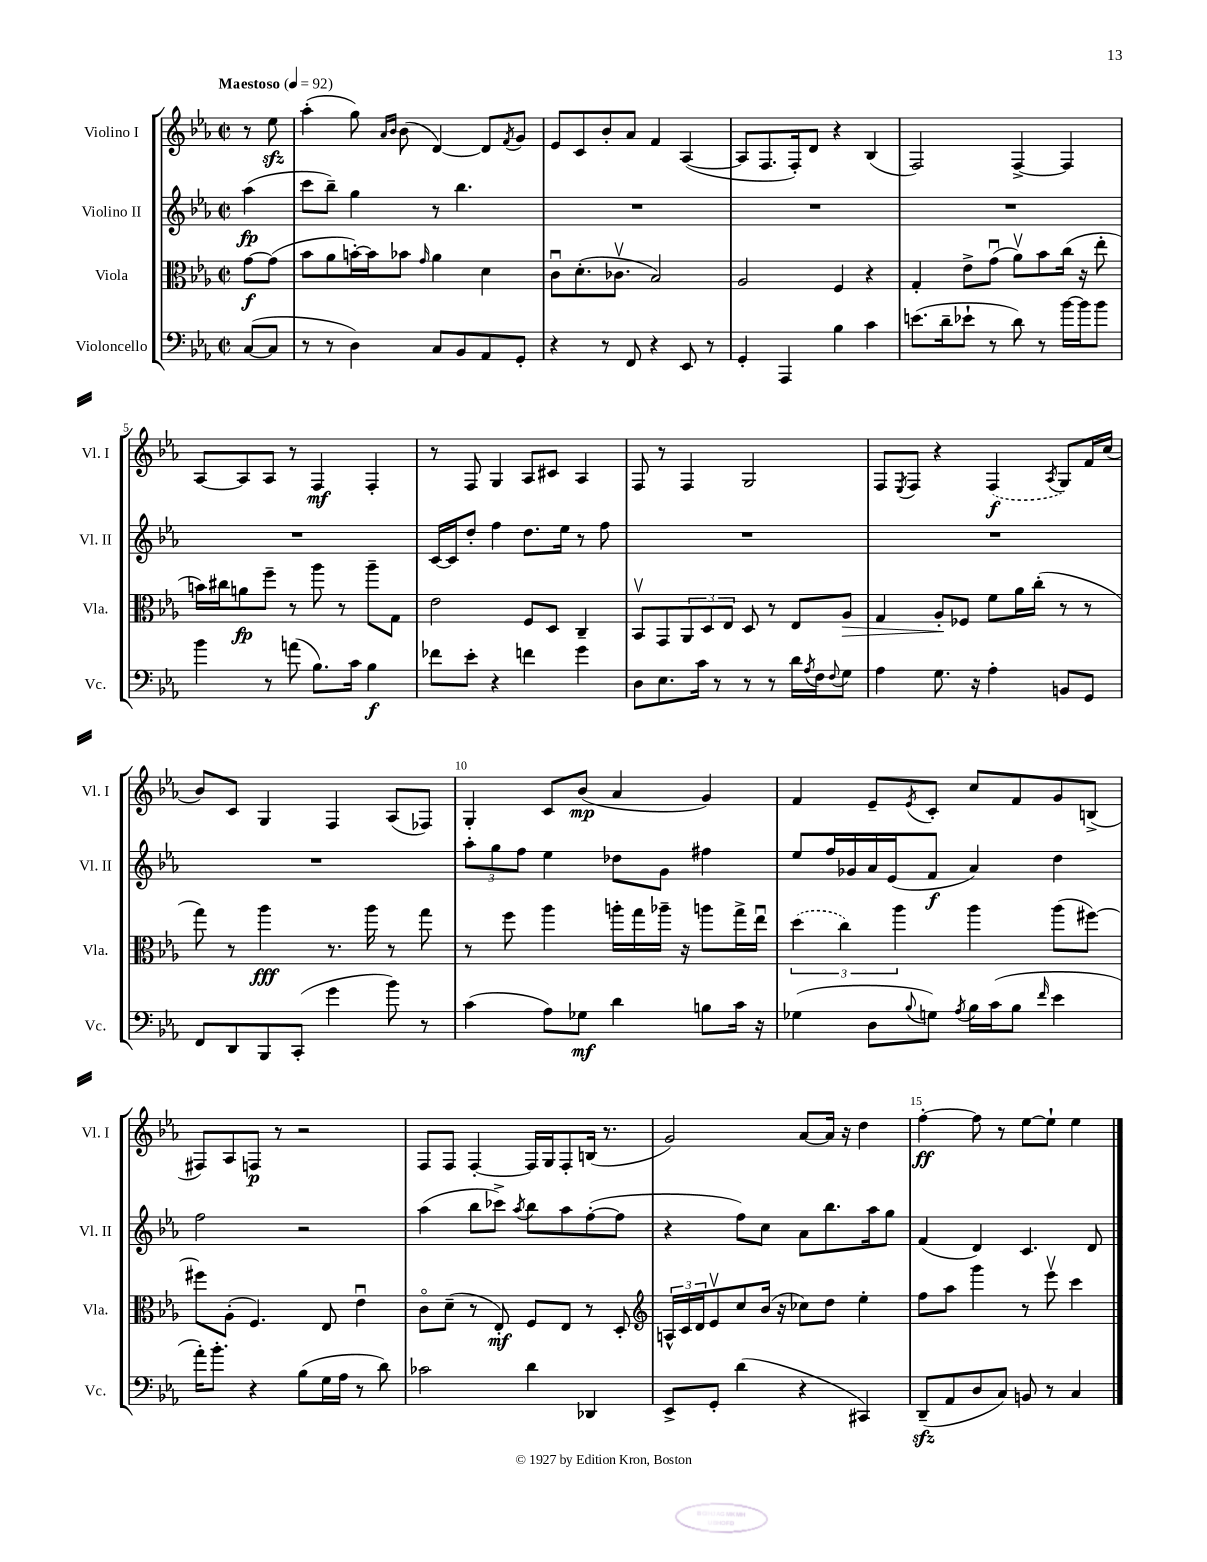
<<
\new StaffGroup <<
\new Staff = "s0" \with { instrumentName = "Violino I" shortInstrumentName = "Vl. I" } {
    \clef treble \key ees \major \defaultTimeSignature \time 2/2 \partial 4 \tempo "Maestoso" 4 = 92
    r8 ees''8\sfz |
    aes''4-.( g''8) \grace { aes'16 bes'16 } bes'8( d'4~) d'8 \acciaccatura { f'8 } g'8 |
    ees'8 c'8 bes'8-. aes'8 f'4 aes4~( |
    aes8 f8. f16-.) d'8 r4 bes4( |
    f2) f4~-> f4 |
    aes8~ aes8 aes8 r8 f4\mf f4-. |
    r8 f8 g4 aes8 cis'8 aes4 |
    f8 r8 f4 g2 |
    f8 \acciaccatura { ees8 } f8 r4 \once \slurDashed f4\f( \acciaccatura { aes8 } g8) f'16 c''16( |
    bes'8) c'8 g4 f4 aes8( fes8) |
    g4-. c'8 bes'8\mp( aes'4 g'4) |
    f'4 ees'8-- \acciaccatura { ees'8 } c'8-. c''8 f'8 g'8 b8->( |
    fis8) aes8 f8\p r8 r2 |
    f8 f8 f4~-. f16 g16 f8-. b16( r8. |
    g'2) aes'8~ aes'16 r16 d''4 |
    f''4~-.\ff f''8 r8 ees''8~ ees''8-! ees''4 \bar "|." |
}
\new Staff = "s1" \with { instrumentName = "Violino II" shortInstrumentName = "Vl. II" } {
    \clef treble \key ees \major \defaultTimeSignature \time 2/2 \partial 4
    aes''4\fp( |
    c'''8 bes''8--) g''4 r8 bes''4. |
    R1 |
    R1 |
    R1 |
    R1 |
    c'16~ c'16 d''8-. f''4 d''8. ees''16 r8 f''8 |
    R1 |
    R1 |
    R1 |
    \tuplet 3/2 { aes''8-. g''8 f''8 } ees''4 des''8 g'8 fis''4 |
    ees''8 f''16 ges'16 aes'16 ees'16( f'8\f aes'4) d''4 |
    f''2 r2 |
    aes''4( bes''8 ces'''8->) \acciaccatura { aes''8 } bes''8 aes''8 f''8~-.( f''8 |
    r4 f''8) c''8 aes'8 bes''8. aes''16 g''8 |
    f'4( d'4) c'4. d'8 \bar "|." |
}
\new Staff = "s2" \with { instrumentName = "Viola" shortInstrumentName = "Vla." } {
    \clef alto \key ees \major \defaultTimeSignature \time 2/2 \partial 4
    g'8~\f g'8( |
    bes'8 aes'8 b'16~-.) b'16 bes'8 \grace { g'16 } aes'4 d'4 |
    c'8\downbow d'8.-.( ces'8.\upbow bes2) |
    aes2 f4 r4 |
    g4-. ees'8-> g'8\downbow( aes'8\upbow) bes'8 c''16( r16 ees''8-. |
    b'16) cis''16 a'8\fp f''8-- r8 aes''8 r8 aes''8-- g8 |
    ees'2 f8 d8 c4-- |
    bes,8\upbow g,8 \tuplet 3/2 { aes,8 d8 ees8 } d8 r8 ees8 aes8\> |
    g4 aes8-.\! fes8 f'8 aes'16 c''16-.( r8 r8 |
    g''8) r8 aes''4\fff r8. aes''16 r8 g''8 |
    r8 f''8 aes''4 a''16-. g''16 aes''16-- r16 a''8 g''16-> ees''16\downbow |
    \tuplet 3/2 { \once \slurDashed d''4( c''4) aes''4 } aes''4 aes''8( fis''8~) |
    fis''8 aes8-.( f4.) ees8 ees'4\downbow |
    c'8\flageolet d'8--( r8 ees8-.\mf) f8 ees8 r8 d8-. |
    \clef treble \tuplet 3/2 { a16-^ c'16 d'16 } ees'8\upbow c''8 bes'16( r16 ces''8) d''8 ees''4-. |
    f''8 aes''8 g'''4 r8 ees'''8\upbow c'''4 \bar "|." |
}
\new Staff = "s3" \with { instrumentName = "Violoncello" shortInstrumentName = "Vc." } {
    \clef bass \key ees \major \defaultTimeSignature \time 2/2 \partial 4
    c8~( c8 |
    r8 r8 d4) c8 bes,8 aes,8 g,8-. |
    r4 r8 f,8 r4 ees,8 r8 |
    g,4-. aes,,4 bes4 c'4 |
    e'8.( d'16-- ees'8-! r8 d'8) r8 bes'16~ bes'16 bes'8 |
    bes'4 r8 a'8( bes8.) c'16 bes4\f |
    fes'8 ees'8-. r4 f'4 g'4 |
    d8 ees8. c'16 r8 r8 r8 d'16 \acciaccatura { aes8 } f16 \appoggiatura { f8 } g8 |
    aes4 g8. r16 aes4-. b,8 g,8 |
    f,8 d,8 bes,,8 c,8-.( g'4 bes'8) r8 |
    c'4( aes8) ges8\mf d'4 b8 c'16 r16 |
    ges4( d8 \appoggiatura { bes8 } g8) \acciaccatura { aes8 } bes16 c'16( bes8 \grace { f'16 } ees'4 |
    aes'16-.) bes'8.-. r4 bes8( g16 aes16 r8 d'8) |
    ces'2 d'4 des,4 |
    ees,8-> g,8-. d'4( r4 cis,4) |
    d,8--\sfz( aes,8 d8 c8) b,8 r8 c4 \bar "|." |
}
>>
>>
\layout { \context { \Score \override BarNumber.break-visibility = ##(#f #t #t) barNumberVisibility = #(every-nth-bar-number-visible 5) } }
